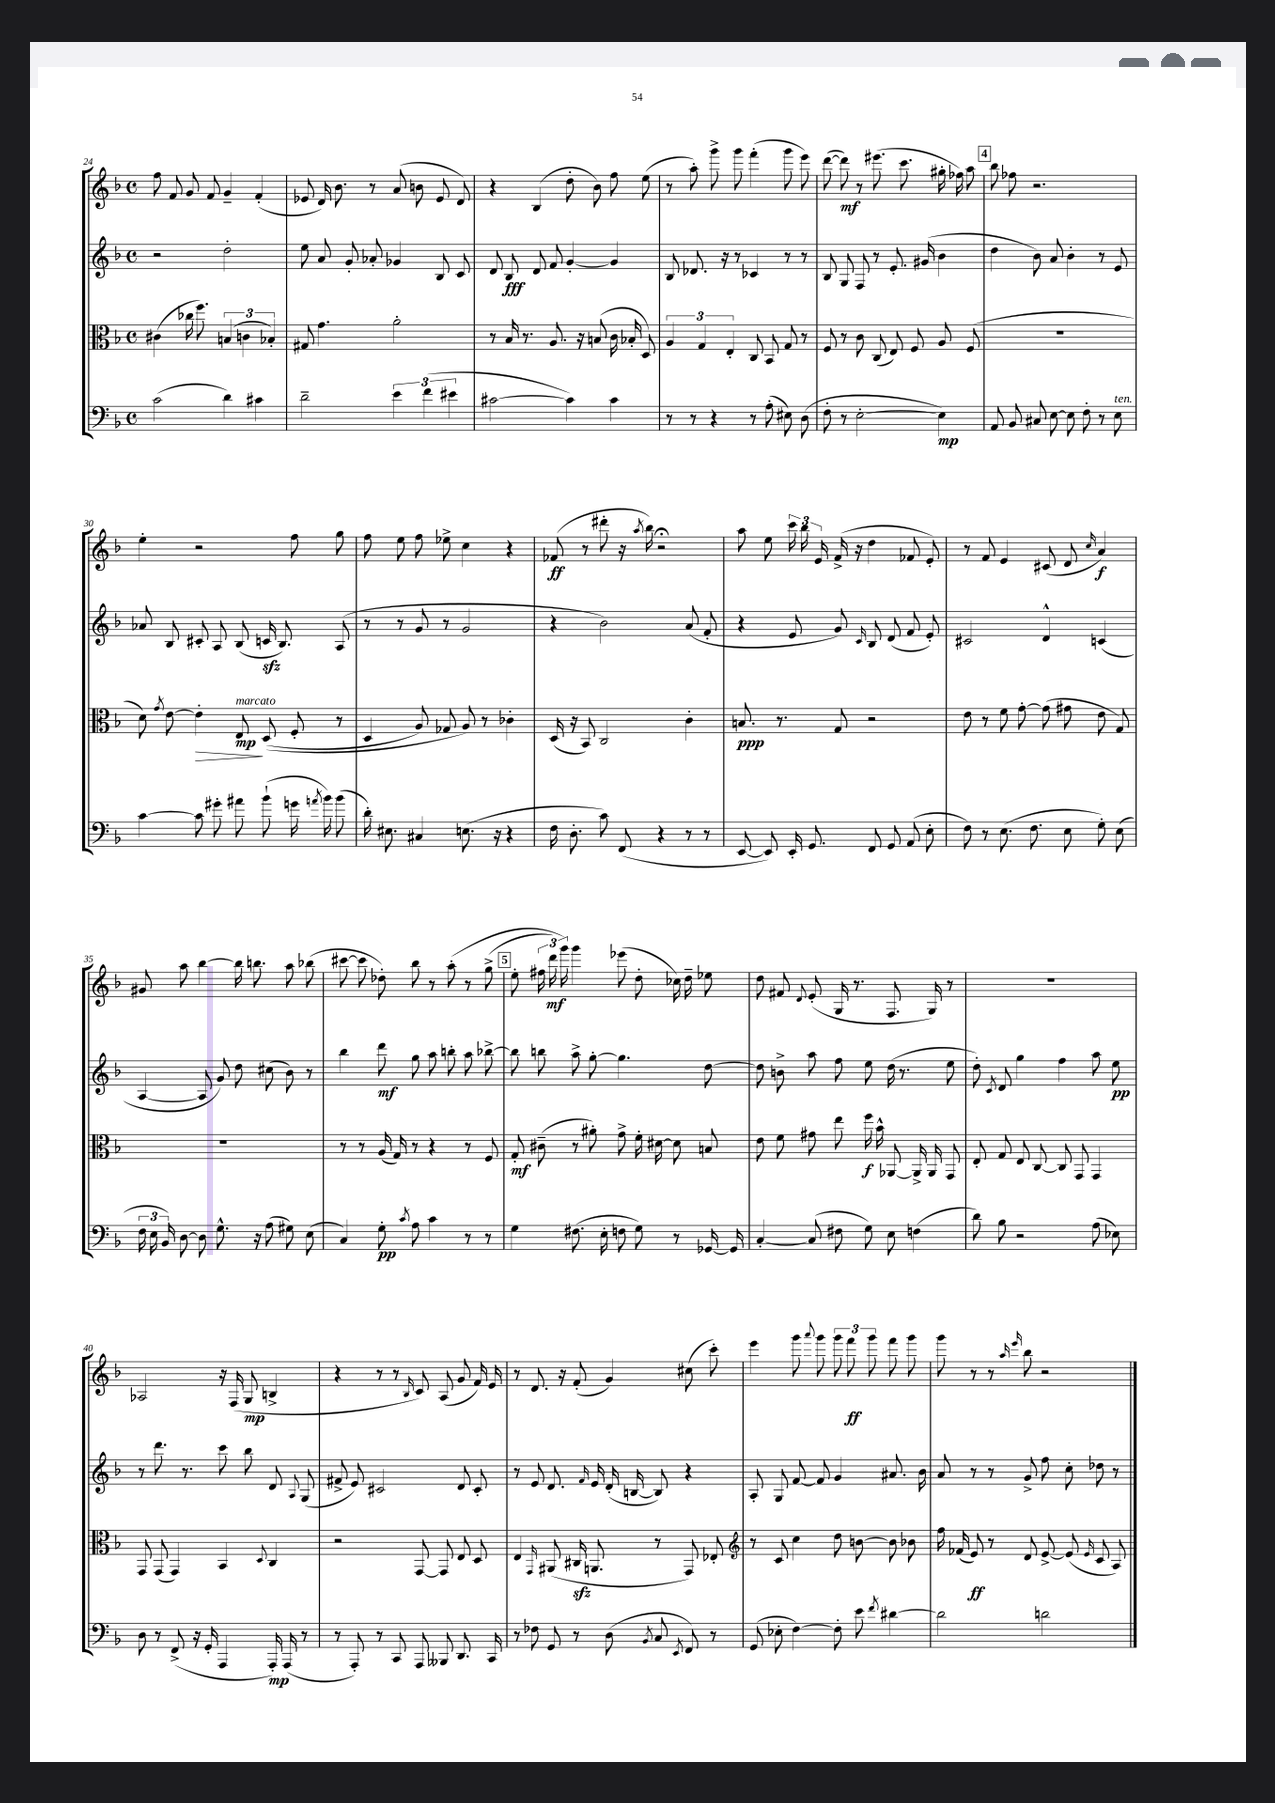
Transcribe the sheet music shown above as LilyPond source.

<<
\new StaffGroup <<
\new Staff = "s0" {
    \clef treble \key f \major \defaultTimeSignature \time 4/4
    \autoBeamOff f''8 f'8 g'8 f'8 g'4-- f'4-.( |
    ees'8 d'16) bes'8. r8 a'8( b'8 ees'8 d'8) |
    r4 bes4( d''8-. bes'8) f''8 e''8( |
    r8 a''8-.) g'''8-> g'''8 f'''4-.( g'''8 e'''8) |
    d'''8~( d'''8\mf) r8 eis'''8.( c'''8. gis''16-. fes''16) a''8 |
    \mark \markup { \box "4" } bes''8 fes''8 r2. |
    e''4-. r2 f''8 g''8 |
    f''8 e''8 f''8 ees''8-> c''4 r4 |
    fes'8\ff( r8 dis'''8-. r16 \acciaccatura { a''8 } bes''16) r2\fermata |
    a''8 e''8 \tuplet 3/2 { c'''16 bes''16 e'16 } f'16->( r16 d''4 fes'8 e'8-.) |
    r8 f'8 e'4 cis'8( d'8 \grace { c''16 } a'4\f) |
    gis'8 a''8 bes''4~ bes''16 b''8. a''8 bes''8( |
    cis'''8~ cis'''8 des''8-.) bes''8 r8 a''8-.\( r8 g''8->( |
    \mark \markup { \box "5" } e''8-. \tuplet 3/2 { fis''16 d'''16\mf) g'''16\) } g'''4 ees'''8( d''8-. ces''16) d''16-- ees''8 |
    d''8 fis'8 \appoggiatura { d'8 } e'8-.( g16 r8. f8. g16) r8 |
    R1 |
    aes2 r16 f16( g8\mp b4-> |
    r4 r8 r8 \grace { bes16 } c'8) a8( g'8 f'16) e'16 |
    r8 d'8. r16 f'8-.( g'4) cis''8( c'''8-.) |
    e'''4 g'''8 \appoggiatura { a'''8 } g'''8 \tuplet 3/2 { g'''8 f'''8\ff g'''8 } f'''8 g'''8 |
    g'''8 r8 r8 \grace { a''16 e'''16 } bes''8 r2 \bar "|." |
}
\new Staff = "s1" {
    \clef treble \key f \major \defaultTimeSignature \time 4/4
    \autoBeamOff r2 d''2-. |
    e''8 a'8 g'8-. aes'8-. ges'4 bes8 c'8 |
    d'8 bes8\fff d'8 f'8 g'4~-. g'4 |
    bes8 des'8. r16 r8 ces'4 r8 r8 |
    bes8 g8 f8 r8 e'8.-. gis'16( bes'4 |
    \mark \markup { \box "4" } d''4 bes'8) a'8 bes'4-. r8 e'8 |
    aes'8 bes8 cis'8-. a8 bes8( c'16\sfz bes8.) a8( |
    r8 r8 g'8 r8 g'2 |
    r4 bes'2) a'8( f'8-. |
    r4 e'8 g'8) \grace { c'16 } bes8 d'8( f'8 e'8-.) |
    cis'2 d'4-^ c'4( |
    a4~ a8 g'8) d''8 cis''8( bes'8) r8 |
    bes''4 d'''8\mf g''8 a''8 b''8-. a''8 bes''8~-> |
    \mark \markup { \box "5" } bes''8 b''8 a''8-> g''8~-. g''4. d''8~ |
    d''8 b'8-> a''8 f''8 e''8 d''16( r8. e''8 |
    d''8-.) \acciaccatura { c'8 } d'8 g''4 f''4 a''8 e''8\pp |
    r8 d'''8. r8. c'''8 bes''8 d'8 \appoggiatura { a8 } g8( |
    fis'8-> e'8) cis'2 d'8 cis'8-. |
    r8 e'8 d'8. \grace { f'16 } e'16 d'16-.( b16~ b8) r4 |
    a8-. g8 f'8~ f'8 g'4 ais'8. bes'16 |
    a'8 r8 r8 g'8-> f''8 c''8-. des''8 r8 \bar "|." |
}
\new Staff = "s2" {
    \clef alto \key f \major \defaultTimeSignature \time 4/4
    \autoBeamOff cis'4( ces''16 f''8.) \tuplet 3/2 { b4( c'4 bes4-.) } |
    gis8 g'4. a'2-. |
    r8 bes16 r8. a8. r16 b8( c'16 bes16-. d8) |
    \tuplet 3/2 { a4 g4 e4-. } c8 bes,8 g8 r8 |
    f8 r8 c'8 c8( e8) f8 a8 f8( |
    \mark \markup { \box "4" } R1 |
    d'8) \acciaccatura { g'8 } e'8~ e'4-.\> e8\mp\!^\markup { \italic "marcato" } d8(\( f8-. r8 |
    d4 a8) ges8 a8\) r8 ces'4-. |
    d16( r16 bes,8) c2 c'4-. |
    b8.\ppp r8. g8 r2 |
    e'8 r8 f'8 g'8~-. g'8( gis'8 e'8 g8) |
    R1 |
    r8 r8 a16( g16) r8 r4 r8 f8 |
    \mark \markup { \box "5" } g8-.\mf cis'8--( r8 ais'8-.) g'8-> f'16-. dis'16~ dis'8 b8 |
    e'8 f'8 gis'8 e''8 f''16\f bes'16-^ aes,8~ aes,16-> aes,16 g,8 |
    e8-. g8 e8 c8~ c8 g,8 g,4 |
    g,8 g,8( g,4) bes,4 \appoggiatura { d8 } c4 |
    r2 g,8~ g,8 e8 d8 |
    e4 \grace { g,16 } ais,8( cis16\sfz a,8. r8 g,8) ees8-. |
    \clef treble r8 c'8 c''4 d''8 b'8~ b'8 bes'8 |
    f''16 fes'16( e'8\ff) r8 d'8 e'8~-> e'8( \grace { e'16 } c'8 a8) \bar "|." |
}
\new Staff = "s3" {
    \clef bass \key f \major \defaultTimeSignature \time 4/4
    \autoBeamOff c'2( d'4) cis'4 |
    d'2-- \tuplet 3/2 { e'4 f'4( eis'4 } |
    cis'2~ cis'4) cis'4 |
    r8 r8 r4 r8 a8-.( eis8) d8( |
    f8-. r8 e2~-. e4\mp) |
    \mark \markup { \box "4" } a,8 bes,8 cis8 e8~ e8 f8-. r8 e8^\markup { \italic "ten." } |
    c'4~ c'8 gis'8-. ais'8 bes'8-!( g'16 \acciaccatura { a'8 } bes'16) bes'8( |
    d'16-.) eis8. cis4 e8.( r16 r4 |
    f16 d8.-. c'8) f,8( r4 r8 r8 |
    e,8~ e,8) e,16-. g,8. f,8 g,8 a,8( e8-. |
    f8) r8 e8.( f8. e8 g8-.) e8( |
    \tuplet 3/2 { f16 e16 bes,16) } d8~ d8 g8.-^ r16 a8( gis8) e8( |
    c4) g8-.\pp \acciaccatura { c'8 } a8 c'4 r8 r8 |
    \mark \markup { \box "5" } g4 fis8.( e16-. f8 g8) r8 ges,16~ ges,16 |
    c4~-. c8( fis8 g8) e8 f4( |
    d'8) bes8 r2 a8( ees8) |
    d8 r8 f,8->( r16 g,16-. a,,4 a,,16-.\mp) a,,16( r8 |
    r8 a,,8-.) r8 c,8 a,,8 beses,,8 d,8. c,16 |
    r8 fes8 g,8 r8 d8( \acciaccatura { bes,8 } c8 \acciaccatura { e,8 } f,8) r8 |
    g,8( ees8-. f4~) f8-. e'8 \acciaccatura { f'8 } dis'4~ |
    dis'2 d'2 \bar "|." |
}
>>
>>
\layout { \context { \Score currentBarNumber = #24 } }
